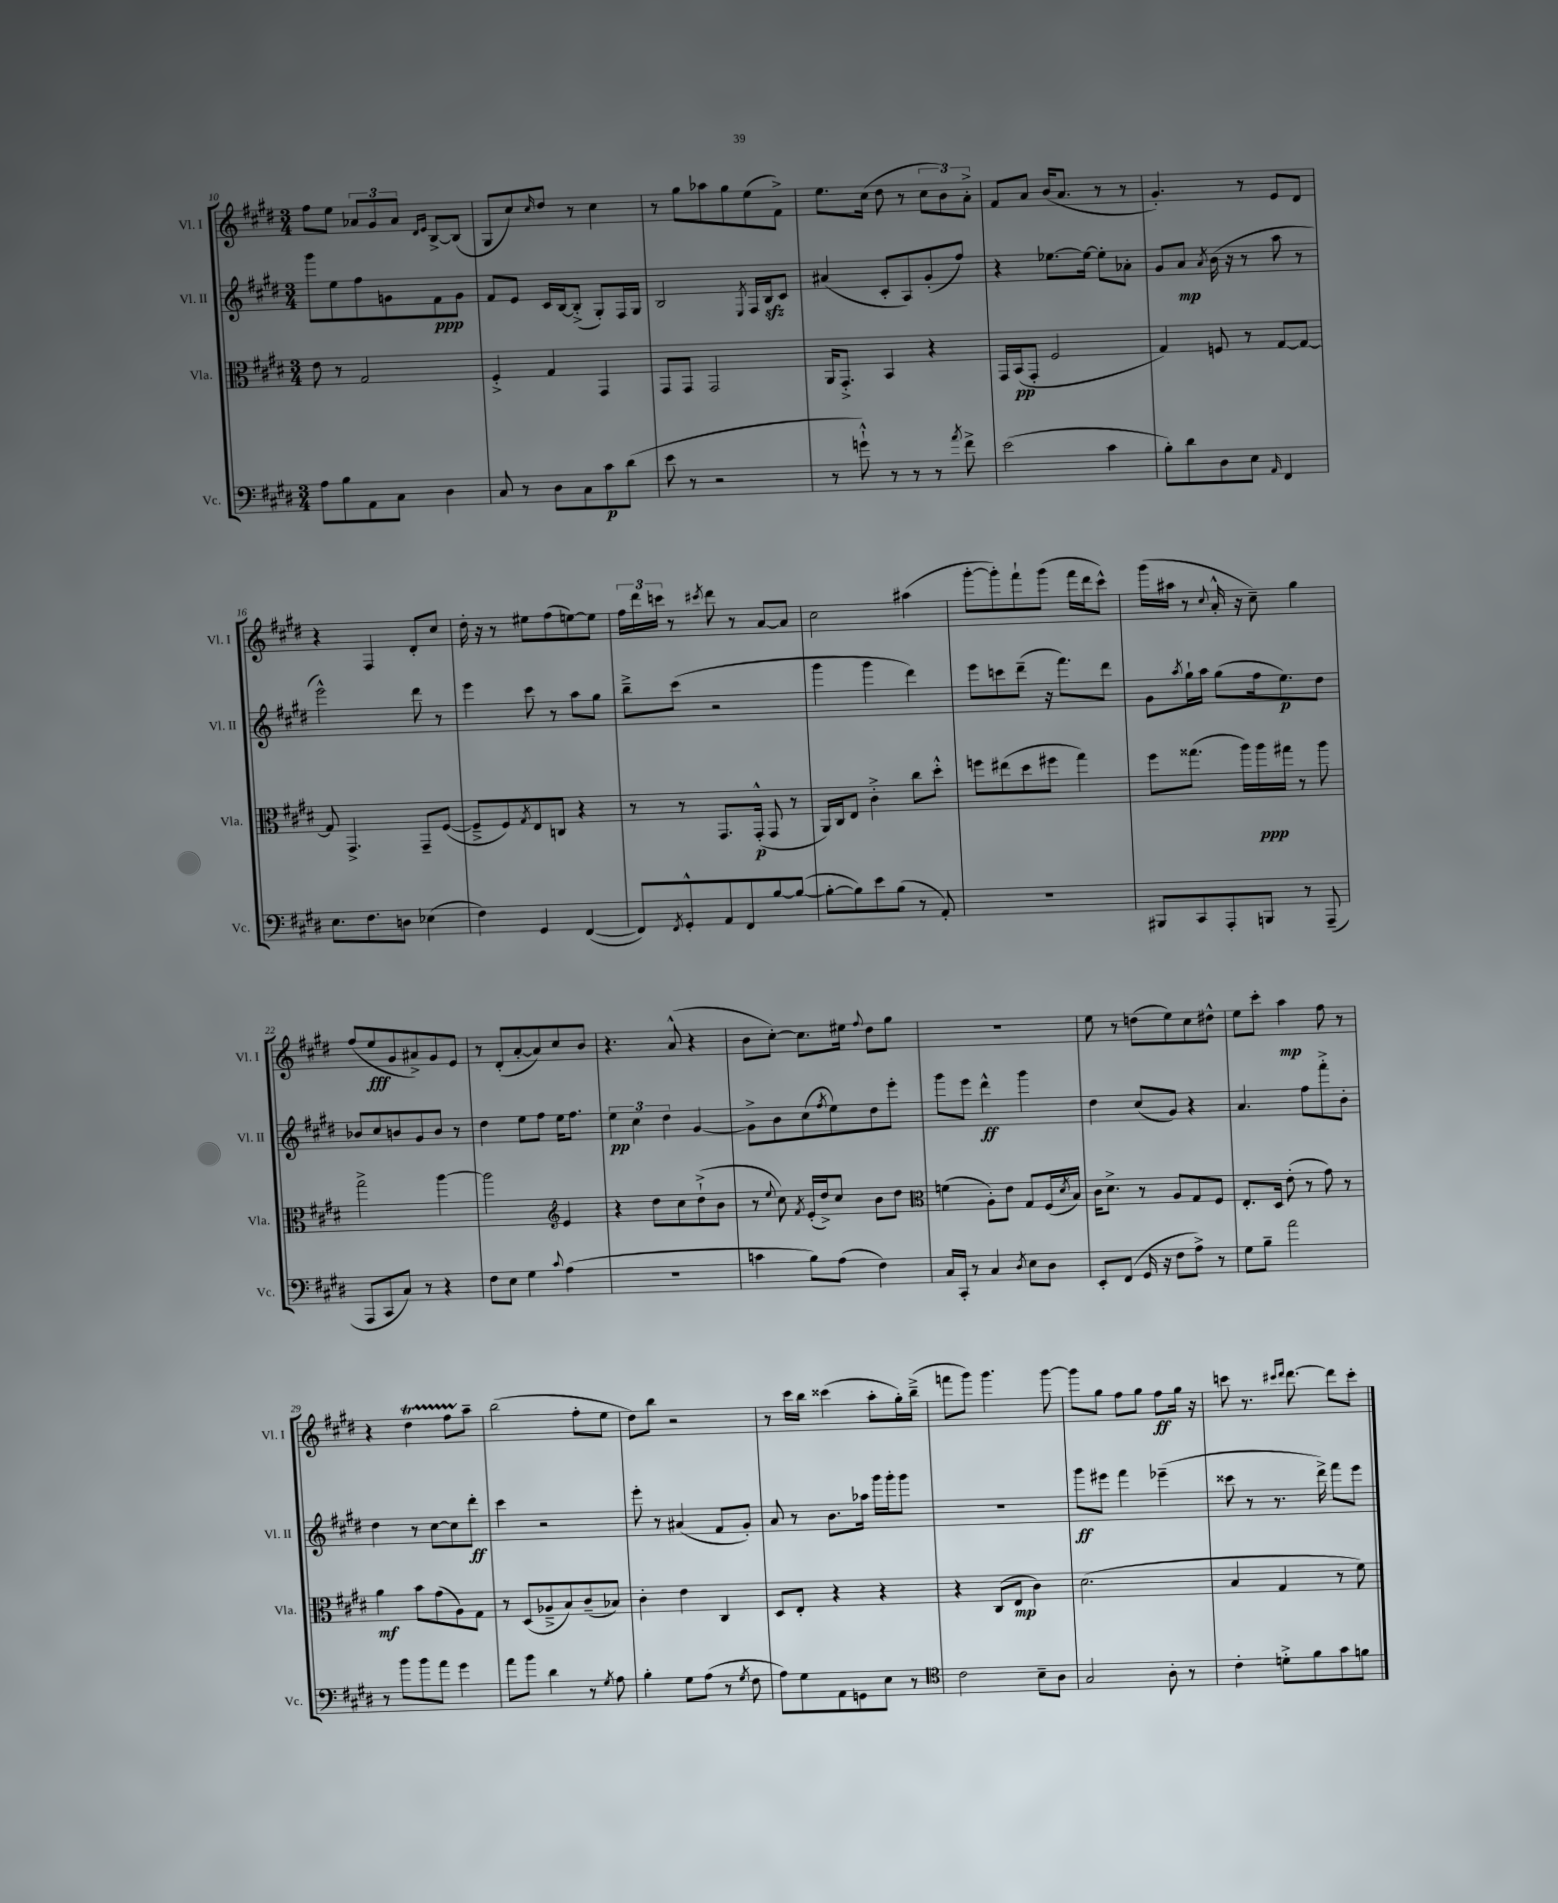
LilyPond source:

<<
\new StaffGroup <<
\new Staff = "s0" \with { instrumentName = "Vl. I" shortInstrumentName = "Vl. I" } {
    \clef treble \key e \major \numericTimeSignature \time 3/4
    fis''8 e''8 \tuplet 3/2 { aes'8 gis'8 aes'8 } \grace { dis'16 e'16 } b8~-> b8( |
    gis8 cis''8) \grace { cis''16 } dis''8 r8 cis''4 |
    r8 gis''8 aes''8 gis''8 e''8( fis'8->) |
    e''8. cis''16( dis''8 r8 \tuplet 3/2 { cis''8 b'8) a'8-.-> } |
    fis'8 a'8 b'16( a'8. r8 r8 |
    gis'4.-.) r8 e'8 dis'8 |
    r4 fis4 dis'8-. cis''8 |
    dis''16-. r16 r8 eis''8 fis''8( e''8~) e''8 |
    \tuplet 3/2 { fis''16 dis'''16 c'''16 } r8 \acciaccatura { cis'''8 } dis'''8 r8 a'8~ a'8 |
    cis''2 ais''4( |
    gis'''8~-. gis'''8-.) fis'''8-! gis'''8( fis'''16 dis'''16 cis'''8-^) |
    gis'''16( ais''16 r8 \appoggiatura { cis''8 } a'16-.-^ r16 cis''8--) gis''4 |
    fis''8( e''8\fff gis'8 ais'8->) gis'8 e'8 |
    r8 dis'8-.( a'8~-. a'8) cis''8 b'8 |
    r4. a'8-^( r4 |
    b'8 cis''8~-.) cis''8. eis''16 \appoggiatura { fis''8 } dis''8 gis''8 |
    R2. |
    e''8 r8 d''8( e''8) cis''8 dis''8-^ |
    e''8 cis'''8-. a''4\mp fis''8 r8 |
    r4 dis''4\startTrillSpan fis''8 a''8--\stopTrillSpan |
    b''2( fis''8-. e''8 |
    dis''8) b''8 r2 |
    r8 cis'''16 b''16 cisis'''4( a''8-. gis''16-.) b''16--->( |
    f'''8 gis'''8) gis'''4. gis'''8~ |
    gis'''8 gis''8 fis''8 gis''8 fis''8\ff gis''16 r16 |
    c'''8 r8. \grace { cis'''16 dis'''16 } dis'''8.~ dis'''8 cis'''8-. \bar "|." |
}
\new Staff = "s1" \with { instrumentName = "Vl. II" shortInstrumentName = "Vl. II" } {
    \clef treble \key e \major \numericTimeSignature \time 3/4
    gis'''8 e''8 fis''8 g'8 fis'8\ppp g'8 |
    fis'8 e'8 cis'16 b16~ b8-.->( gis8-.) fis16 gis16 |
    b2 \acciaccatura { e8 } fis16 b16\sfz cis'8 |
    ais'4( cis'8-. a8) gis'8-.( fis''8) |
    r4 ees''8.~ ees''16~ ees''8-. aes'8-. |
    gis'8 a'8\mp \acciaccatura { a'8 } b'16( r16 r8 a''8 r8 |
    e'''2-^) dis'''8 r8 |
    e'''4 cis'''8 r8 a''8 gis''8 |
    b''8---> cis'''8( r2 |
    gis'''4 gis'''4 dis'''4) |
    e'''8 c'''8 dis'''8--( r16 fis'''8.) dis'''8 |
    gis'8 \acciaccatura { a''8 } gis''16-! a''16 gis''8( fis''16 e''8.\p) dis''8 |
    bes'8 cis''8 b'8 gis'8 b'8 r8 |
    dis''4 e''8 fis''8 e''16 fis''8. |
    \tuplet 3/2 { e''4\pp cis''4 dis''4 } gis'4~ |
    gis'8-> b'8 cis''8( \acciaccatura { fis''8 } e''8) dis''8 e'''8-. |
    gis'''8 e'''8 dis'''4-^\ff gis'''4 |
    dis''4 cis''8( gis'8) r4 |
    a'4. fis''8 fis'''8-.-> b'8-. |
    dis''4 r8 cis''8~ cis''8 dis'''8-.\ff |
    cis'''4 r2 |
    e'''8-. r8 ais'4( fis'8 gis'8-.) |
    a'8 r8 b'8. aes''16 gis'''16 gis'''16-. gis'''8 |
    R2. |
    gis'''8\ff eis'''8 fis'''4 ees'''4--( |
    cisis'''8 r8 r8. dis'''16->) fis'''8 e'''8 \bar "|." |
}
\new Staff = "s2" \with { instrumentName = "Vla." shortInstrumentName = "Vla." } {
    \clef alto \key e \major \numericTimeSignature \time 3/4
    e'8 r8 gis2 |
    fis4-.-> gis4 gis,4 |
    gis,8 gis,8 gis,2 |
    a,16 gis,8.-.-> b,4 r4 |
    gis,16 b,16\pp( gis,8-. fis2 |
    gis4) f8 r8 gis8~ gis8~ |
    gis8 gis,4.-> gis,8-- fis8~( |
    fis8---> fis8) \acciaccatura { gis8 } e8 c8 r4 |
    r8 r8 gis,8. gis,16-.-^\p( gis,8 r8 |
    a,16) cis16 e8 cis'4-.-> cis''8 dis''8-.-^ |
    f''8 eis''8( dis''8 fis''8 gis''4) |
    fis''8 gisis''8.( a''16) a''16\ppp gis''16 r8 a''8 |
    gis''2-> a''4~ |
    a''2 \clef treble e'4 |
    r4 dis''8 cis''8 dis''8-!->( b'8 |
    r8 \appoggiatura { e''8 } cis''8) \acciaccatura { fis'8 } e'16-.( dis''16->) cis''8 b'8 dis''8 |
    \clef alto f'4( a8-.) e'8 gis8 fis16( \acciaccatura { dis'8 } b16) |
    cis'16 dis'8.-> r8 a8 gis8 fis8 |
    e8.-. dis16 e'8-.( r8 gis'8) r8 |
    a'4\mf b'8 gis'8( a8) gis8 |
    r8 dis8( aes8---> b8) cis'8--( bes8) |
    cis'4-. e'4 cis4 |
    dis8 e8-. r4 r4 |
    r4 cis8( e8\mp cis'4) |
    dis'2.( |
    b4 gis4 r8 fis'8) \bar "|." |
}
\new Staff = "s3" \with { instrumentName = "Vc." shortInstrumentName = "Vc." } {
    \clef bass \key e \major \numericTimeSignature \time 3/4
    a8 b8 a,8 cis8 dis4 |
    cis8 r8 dis8 cis8 cis'8\p dis'8( |
    e'8 r8 r2 |
    r8 g'8-!-^) r8 r8 r8 \acciaccatura { a'8 } fis'8-> |
    e'2( cis'4 |
    b8-.) dis'8 dis8 e8 \grace { a,16 } fis,4 |
    e8. fis8. d8 ees4( |
    fis4) gis,4 fis,4~( |
    fis,8) \acciaccatura { fis,8 } gis,8-.-^ a,8 fis,8 b8~ b8~( |
    b8~-. b8) e'8 b8( r8 a,8-.) |
    R2. |
    bis,,8 cis,8 a,,8-. b,,8 r8 a,,8--( |
    a,,8 cis,8 cis8) r8 r4 |
    fis8 e8 gis4 \appoggiatura { cis'8 } a4( |
    R2. |
    c'4 b8) a8( fis4) |
    cis16 cis,16-. r8 cis4 \acciaccatura { dis8 } e8 dis8 |
    e,8-. fis,8( gis,16 r16 fis8 a8->) r8 |
    gis8 b8-- a'2 |
    r8 b'8 b'8 a'8 gis'4 |
    a'8 b'8 dis'4 r8 \acciaccatura { gis8 } a8 |
    b4-. gis8 a8( r8 \acciaccatura { gis8 } fis8 |
    a8) gis8 a,8 g,8 e8 r8 |
    \clef tenor cis'2 b8-- a8 |
    gis2 a8-. r8 |
    cis'4-. d'8-.-> fis'8 gis'8 f'8 \bar "|." |
}
>>
>>
\layout { \context { \Score currentBarNumber = #10 } }
